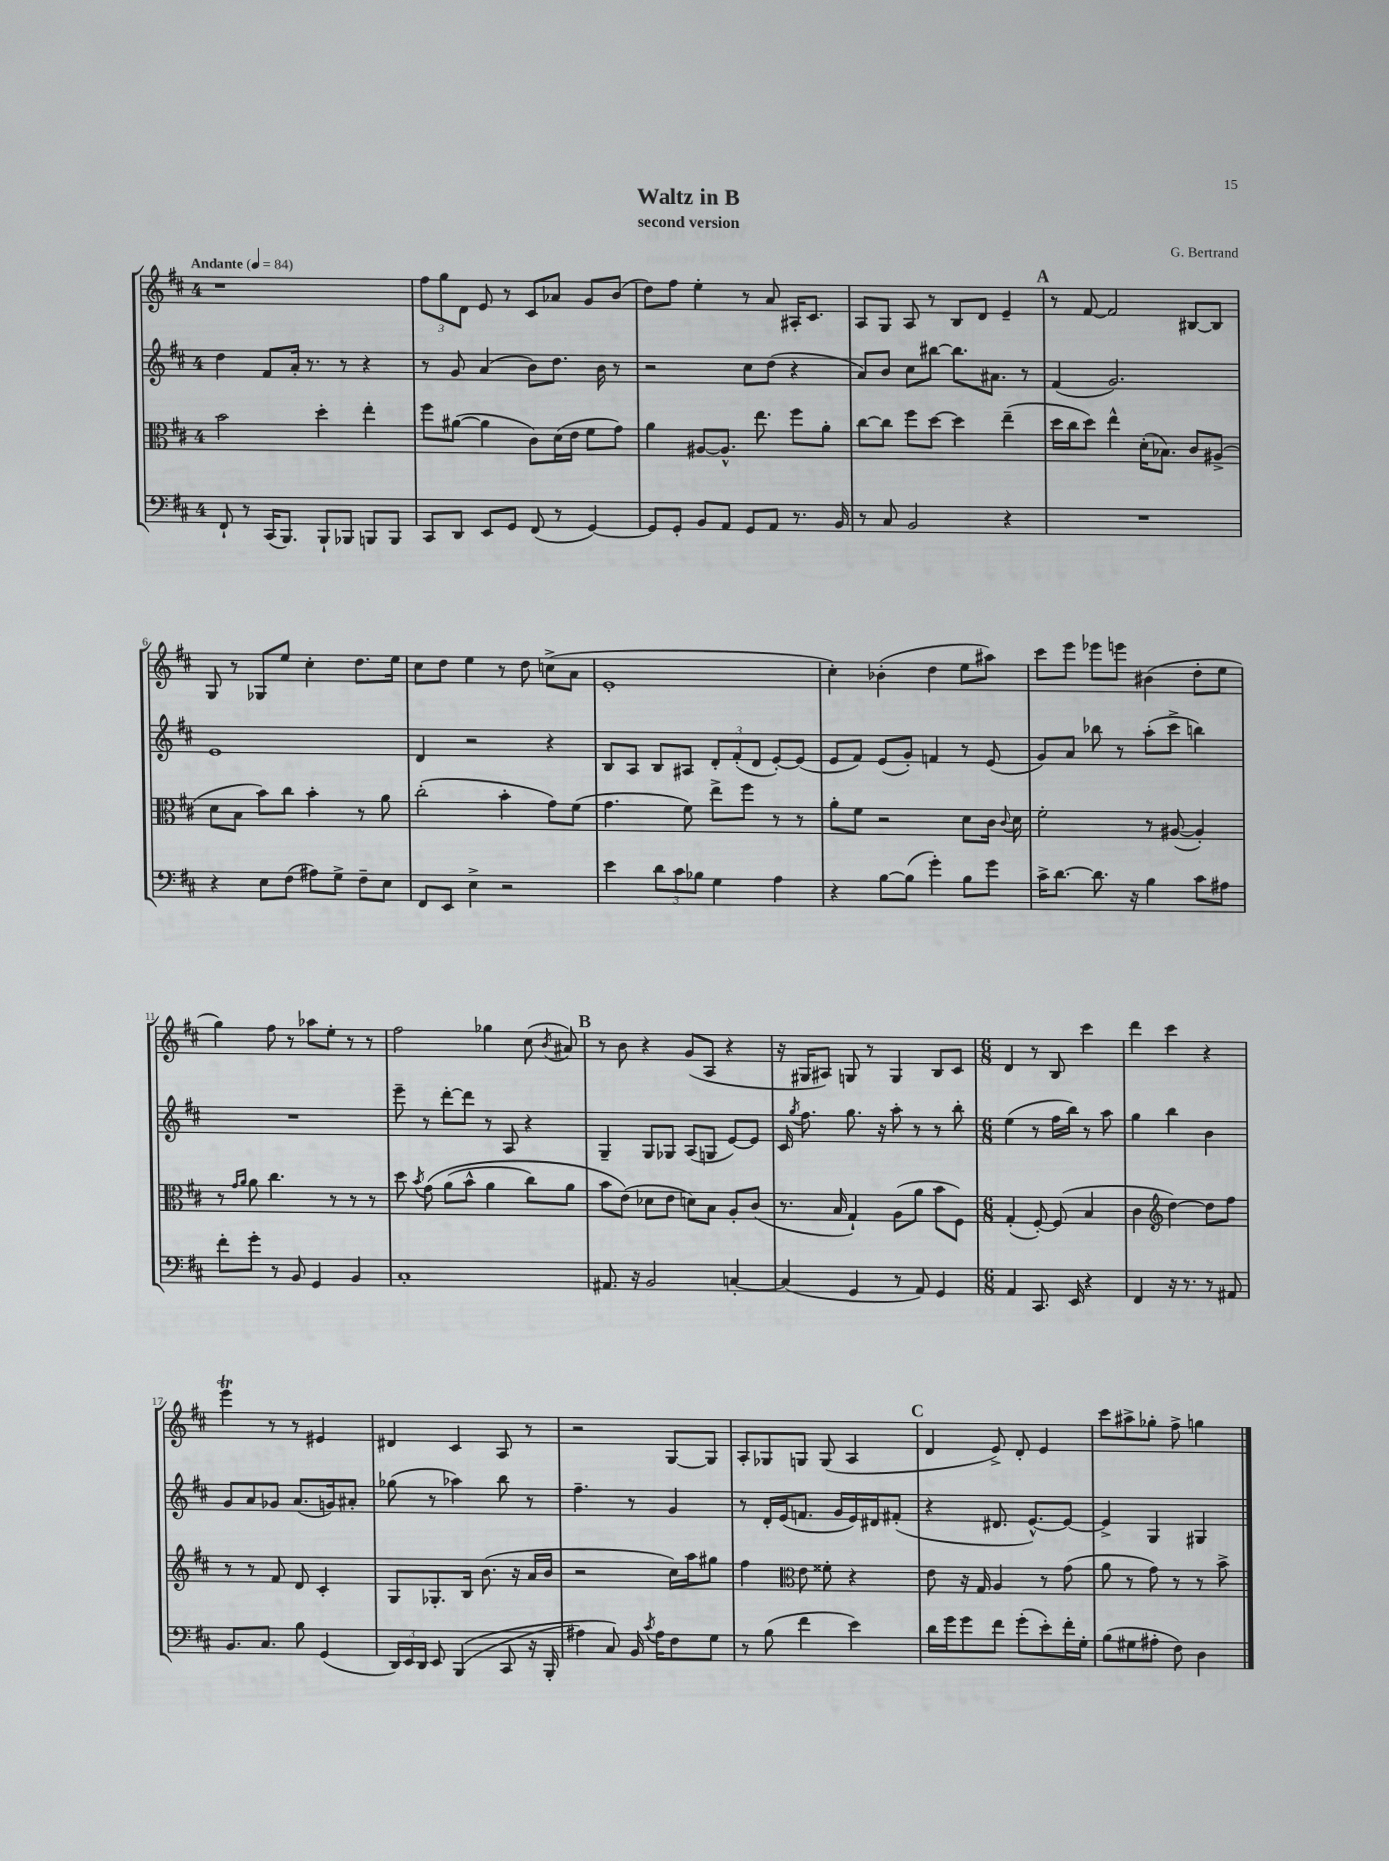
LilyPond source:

\header { title = "Waltz in B" composer = "G. Bertrand" subtitle = "second version" }
<<
\new StaffGroup <<
\new Staff = "s0" {
    \clef treble \key d \major \once \override Staff.TimeSignature.style = #'single-digit \time 4/4 \tempo "Andante" 4 = 84
    \autoBeamOff r1 |
    \tuplet 3/2 { fis''8[ g''8 d'8] } e'8 r8 cis'8[ aes'8] g'8[ b'8]( |
    d''8[) fis''8] e''4-. r8 a'8 ais16[-. cis'8.] |
    a8[ g8] a8 r8 b8[ d'8] e'4-- |
    \mark \markup { \bold "A" } r8 fis'8~ fis'2 bis8[~ bis8] |
    g8 r8 ges8[ e''8] cis''4-. d''8.[ e''16] |
    cis''8[ d''8] e''4 r8 d''8 c''8[->( a'8] |
    e'1-. |
    cis''4-.) bes'4-.( d''4 e''8[ ais''8]) |
    cis'''8[ e'''8] ees'''8[ e'''8] bis'4( d''8[-. e''8] |
    g''4) fis''8 r8 aes''8[ e''8]-. r8 r8 |
    fis''2 ges''4 cis''8( \acciaccatura { b'8 } ais'8) |
    \mark \markup { \bold "B" } r8 b'8 r4 g'8[( a8] r4 |
    r16 gis16[ ais8]) g8 r8 g4 b8[ cis'8] |
    \numericTimeSignature \time 6/8 d'4 r8 b8 cis'''4 |
    d'''4 cis'''4 r4 |
    e'''4\trill r8 r8 eis'4 |
    dis'4 cis'4 a8 r8 |
    r2 g8[~ g8] |
    a8[-. ges8 g8] g8( a4 |
    \mark \markup { \bold "C" } d'4 e'8->) d'8-. e'4 |
    cis'''8[ ais''8-> ges''8]-. fis''8-> g''4 \bar "|." |
}
\new Staff = "s1" {
    \clef treble \key d \major \once \override Staff.TimeSignature.style = #'single-digit \time 4/4
    \autoBeamOff d''4 fis'8[ a'16]-. r8. r8 r4 |
    r8 g'8 a'4( b'8[) d''8.] b'16 r8 |
    r2 cis''8[ d''8]( r4 |
    a'8[) b'8] cis''8[ bis''8]~ bis''8.[ ais'8.] r8 |
    \mark \markup { \bold "A" } fis'4( g'2.) |
    e'1 |
    d'4 r2 r4 |
    b8[ a8] b8[ ais8] \tuplet 3/2 { d'8[-. fis'8-.( d'8] } e'8[~-.) e'8]( |
    e'8[ fis'8]) e'8[( g'8]-.) f'4 r8 e'8( |
    g'8[) a'8] bes''8 r8 a''8[-.( cis'''8]-> b''4) |
    R1 |
    e'''8-- r8 d'''8[~-. d'''8] r8 a8 r4 |
    \mark \markup { \bold "B" } g4-- g8[ ges8] a8[( g8] e'8[~) e'8] |
    cis'16 \acciaccatura { g''8 } fis''8. g''8. r16 a''8-. r8 r8 b''8-. |
    \numericTimeSignature \time 6/8 e''4( r8 fis''16[ b''16]) r8 a''8 |
    g''4 b''4 b'4 |
    g'8[ a'8 ges'8] a'8.[( g'16) ais'8]-. |
    ges''8( r8 aes''4) b''8 r8 |
    fis''4.-- r8 g'4 |
    r8 d'16[-. e'16( f'8.] g'16[ e'16) dis'16 fis'8]-.( |
    \mark \markup { \bold "C" } r4 dis'8. e'8.[~-^) e'8]~ |
    e'4-> g4 gis4 \bar "|." |
}
\new Staff = "s2" {
    \clef alto \key d \major \once \override Staff.TimeSignature.style = #'single-digit \time 4/4
    \autoBeamOff b'2 d''4-. e''4-. |
    fis''8[ ais'8]~( ais'4 cis'8[) d'16( e'16] fis'8[ g'8]) |
    a'4 ais8[~ ais8.]-^ e''8. fis''8[ a'8]-. |
    cis''8[~ cis''8] fis''8[ d''8]~ d''4 e''4--( |
    \mark \markup { \bold "A" } d''16[ cis''16 d''8]) e''4-^ d'16[-.( bes8.]) cis'8[ ais8]->( |
    d'8[ b8] b'8[) cis''8] b'4-. r8 a'8 |
    cis''2-.( b'4-. g'8[) fis'8]( |
    g'4. fis'8) e''8[-> fis''8] r8 r8 |
    a'8[-. fis'8] r2 d'8[ cis'16] \appoggiatura { cis'8 } d'16 |
    fis'2-. r8 ais8~( ais4-.) |
    r8 \grace { g'16[ a'16] } a'8 cis''4. r8 r8 r8 |
    d''8 \acciaccatura { b'8 } g'8\( a'8[( b'8]-^ a'4 cis''8[) a'8] |
    \mark \markup { \bold "B" } b'8[ e'8](\) des'8[ e'8] d'8[) b8] a8[-. cis'8]( |
    r8. b16 g4-!) a8[( a'8] b'8[ fis8]) |
    \numericTimeSignature \time 6/8 g4-.( fis8~-.) fis8( b4 |
    cis'4 \clef treble d''4~) d''8[ fis''8] |
    r8 r8 fis'8 d'8 cis'4-. |
    g8[ ges8.-. b16] b'8.( r16 a'16[ b'16] |
    r2 cis''16[) a''16 gis''8] |
    fis''4 \clef alto e'8 fisis'8-. r4 |
    \mark \markup { \bold "C" } e'8 r16 g16 a4 r8 g'8( |
    a'8 r8 g'8) r8 r8 b'8-> \bar "|." |
}
\new Staff = "s3" {
    \clef bass \key d \major \once \override Staff.TimeSignature.style = #'single-digit \time 4/4
    \autoBeamOff fis,8-! r8 cis,16[( b,,8.]) b,,8[-! bes,,8] b,,8[ b,,8] |
    cis,8[ d,8] e,8[ g,8] fis,8( r8 g,4~) |
    g,8[ g,8]-. b,8[ a,8] g,8[ a,8] r8. b,16 |
    r8 cis8 b,2 r4 |
    \mark \markup { \bold "A" } R1 |
    r4 e8[ fis8]( ais8[) g8]-> fis8[-- e8] |
    fis,8[ e,8] e4-> r2 |
    e'4 \tuplet 3/2 { d'8[ cis'8 bes8] } g4 a4 |
    r4 b8[~ b8]( g'4-.) b8[ g'8] |
    cis'16[-> d'8.]~ d'8. r16 b4 cis'8[ ais8] |
    fis'8[-. g'8]-. r8 b,8 g,4 b,4 |
    cis1-. |
    \mark \markup { \bold "B" } ais,8. r16 b,2 c4~-. |
    c4( g,4 r8 a,8) g,4 |
    \numericTimeSignature \time 6/8 a,4 cis,8. e,16 r4 |
    fis,4 r16 r8. r8 ais,8 |
    b,8.[ cis8.] b8 g,4( |
    \tuplet 3/2 { d,16[) e,16 d,16] } e,8 b,,4(\( cis,8 r16 b,,16-. |
    ais4) cis8\) b,16 \acciaccatura { cis'8 } ais16[ fis8 g8] |
    r8 b8( fis'4 e'4) |
    \mark \markup { \bold "C" } d'16[ g'16 g'8 fis'8] g'8[-.( e'8-.) fis'16-. g16]-. |
    b8[( gis8 ais8]-. fis8) d4 \bar "|." |
}
>>
>>
